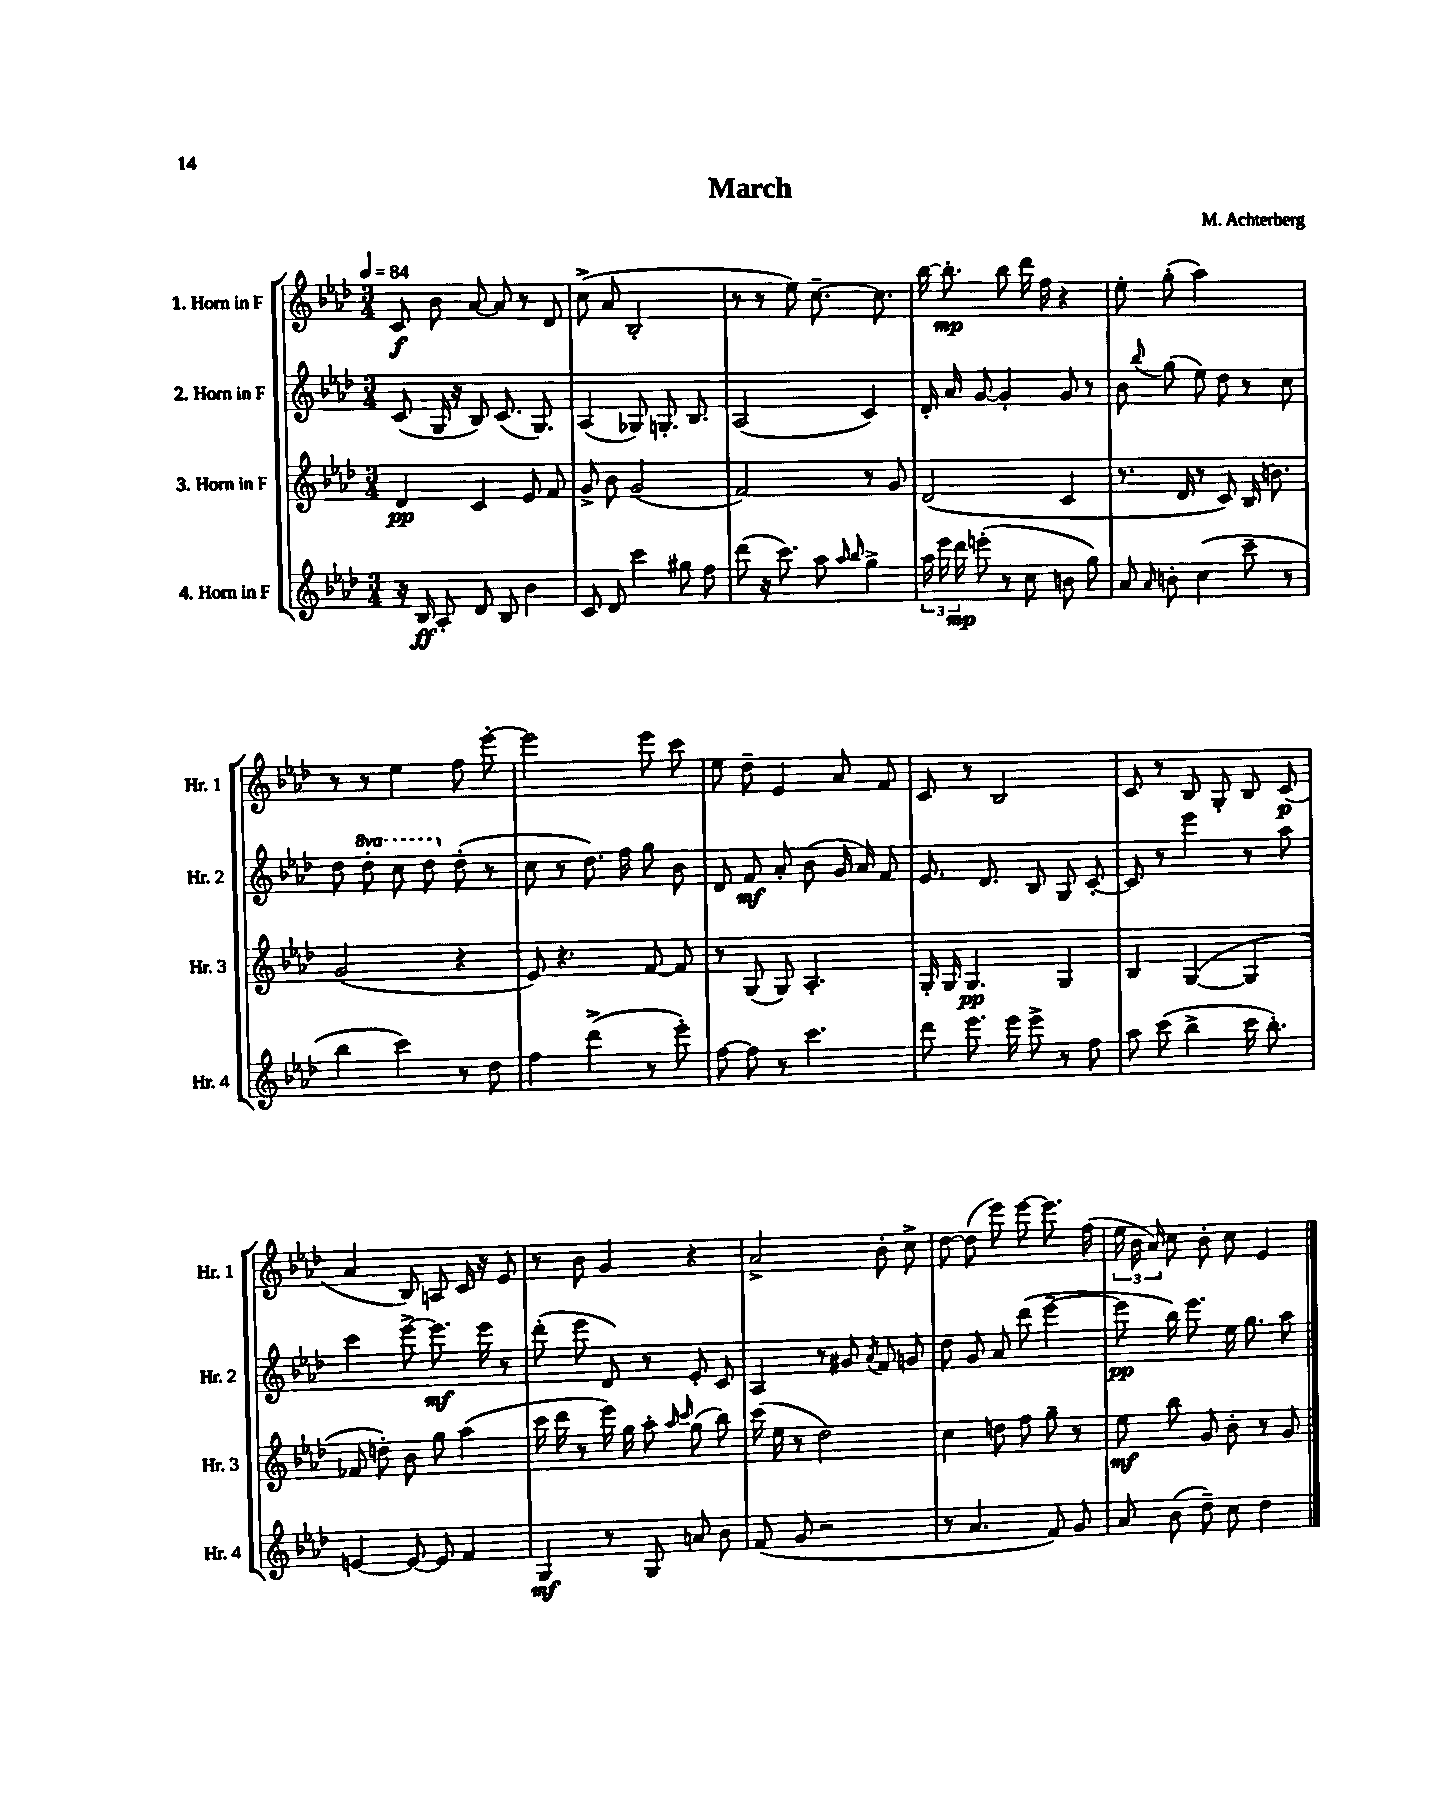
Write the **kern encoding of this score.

**kern	**kern	**kern	**kern
*staff4	*staff3	*staff2	*staff1
*clefG2	*clefG2	*clefG2	*clefG2
*k[b-e-a-d-]	*k[b-e-a-d-]	*k[b-e-a-d-]	*k[b-e-a-d-]
*M3/4	*M3/4	*M3/4	*M3/4
*MM84	*MM84	*MM84	*MM84
16r	4d-	(8c	8c
16B-	.	.	.
8A-'	.	16G	8b-
.	.	16r	.
8d-	4c	8B-)	[8a-
8B-	.	(8.c	8a-]
4b-	8e-	.	8r
.	.	8.G)	.
.	8f	.	8d-
=	=	=	=
8c	8g^	(4A-	(8cc^
8d-	8b-	.	8a-
4ccc	(2g	8G-)	2B-'
.	.	8.G'	.
8gg#	.	.	.
.	.	8.B-	.
8ff	.	.	.
=	=	=	=
(8ddd-	2f)	(2A-	8r
16r	.	.	8r
8.ccc)	.	.	.
.	.	.	8ee-)
8aa-	.	.	[8.cc~
16qqaa-	.	.	.
16qqbb-	.	.	.
4gg^	8r	4c)	.
.	.	.	8.cc]
.	8g	.	.
=	=	=	=
24aa-	(2d-	16d-'	[16bb-
24eee-	.	.	.
.	.	16a-	8.bb-']
24ddd-	.	.	.
(8eee'	.	[8g	.
8r	.	4g']	8bb-
8cc	.	.	16ddd-
.	.	.	16ff
8b	4c	8g	4r
8gg)	.	8r	.
=	=	=	=
8a-	8.r	8b-	8ee-'
16qqa-	.	8qqbb-	.
8b'	.	(8gg	(8gg'
.	16d-	.	.
(4cc	8r	8ee-)	2aa-)
.	8c)	8dd-	.
8ccc~	(16B-	8r	.
.	8.b)	.	.
8r	.	8cc	.
=	=	=	=
4bb-	(2g	8dd-	8r
.	.	8ddd-'	8r
4ccc)	.	8ccc	4ee-
.	.	8ddd-	.
8r	4r	(8dd-'	8ff
8dd-	.	8r	[8eee-'
=	=	=	=
4ff	8e-)	8cc	2eee-]
.	4.r	8r	.
(4ddd-^	.	8.dd-)	.
.	.	16ff	.
8r	[8f	8gg	8eee-
8eee-')	8f]	8b-	8ccc
=	=	=	=
[8ff	8r	8d-	8ee-
8ff]	(8G	8f	8dd-~
8r	8G)	8a-'	4e-
4.ccc	4.A-'	(8b-	.
.	.	16g	8a-
.	.	16a-)	.
.	.	8f	8f
=	=	=	=
8ddd-	16G'	8.e-	8c
.	16G	.	.
8.eee-	4.G	.	8r
.	.	8.d-	.
.	.	.	2B-
16eee-	.	.	.
8eee-^	.	8B-	.
8r	4G	8G	.
8ff	.	[8c'	.
=	=	=	=
8aa-	4B-	8c]	8c
(8ccc	.	8r	8r
4bb-^	([4G	4eee-	8B-
.	.	.	8G'
16ccc	4G]	8r	8B-
8.bb-')	.	.	.
.	.	8aa-	(8c
=	=	=	=
[4e	8f-	4ccc	4a-
.	8dd')	.	.
8e_	8b-	[8eee-^	8B-)
8e]	8gg	8.eee-]	8A
4f	(4aa-	.	16c
.	.	16eee-	16r
.	.	8r	8e-
=	=	=	=
4G	16ccc	(8ddd-'	8r
.	16ddd-	.	.
.	8r	8eee-	8b-
8r	16eee-)	8d-)	4g
.	16gg	.	.
8G	8aa-'	8r	.
.	16qqaa-	.	.
.	16qqccc	.	.
8a	(8gg	8e-'	4r
8b-	8bb-)	8c	.
=	=	=	=
(8f	(16ccc	4A-	2a-^
.	16ee-	.	.
8g	8r	.	.
2r	2dd-)	8r	.
.	.	8g#	.
.	.	8qa-	.
.	.	8f	8b-'
.	.	8g	8cc^
=	=	=	=
8r	4cc	8dd-	[8dd-
4.a-	.	8g	(8dd-]
.	8dd	8a-	8eee-)
.	8ff	(8ddd-	[8eee-
8f)	8gg~	[4eee-~	8.eee-]
8g	8r	.	.
.	.	.	(16ff
=	=	=	=
8a-	8ee-	8eee-]	24ee-
.	.	.	24b-
.	.	.	24a-)
(8b-	8bb-	16bb-)	8cc
.	.	8.eee-	.
8dd-~)	8g	.	8b-'
8cc	8b-'	16ee-	8cc
.	.	8.gg	.
4dd-	8r	.	4e-
.	8g	8aa-	.
==	==	==	==
*-	*-	*-	*-
